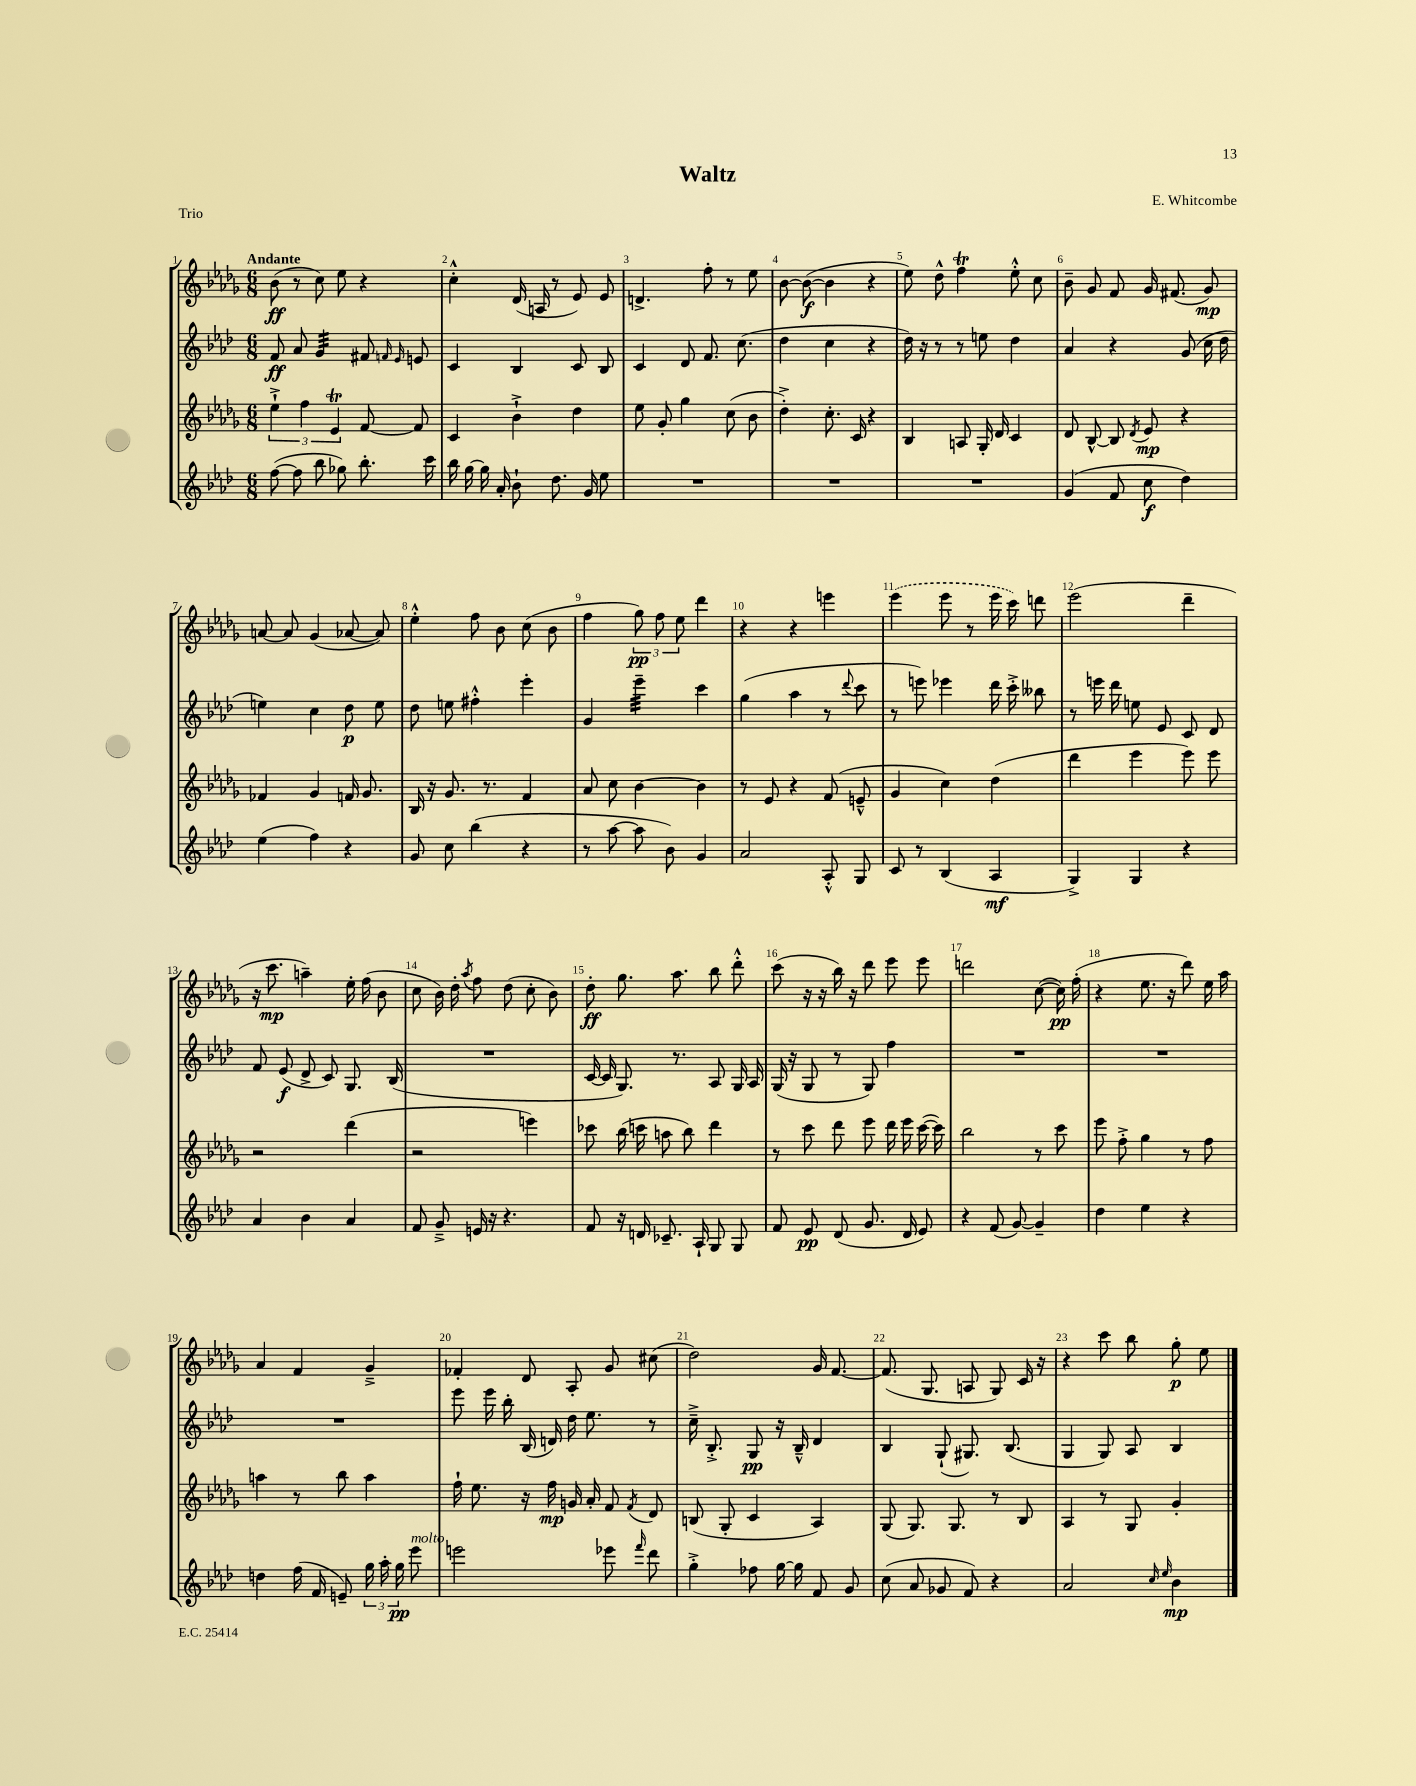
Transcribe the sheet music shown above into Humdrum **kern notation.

**kern	**kern	**kern	**kern
*staff4	*staff3	*staff2	*staff1
*clefG2	*clefG2	*clefG2	*clefG2
*k[b-e-a-d-]	*k[b-e-a-d-g-]	*k[b-e-a-d-]	*k[b-e-a-d-g-]
*M6/8	*M6/8	*M6/8	*M6/8
([8ff\	6ee-`^\	8f/	(8b-\
8ff\]	.	8a-/	8r
.	6ff\	.	.
8bb-\	.	4g/	8cc\)
.	6e-/	.	.
8gg-\)	.	.	8ee-\
8.bb-'\	[8f/	8f#/	4r
.	.	16qqf/	.
.	.	16qqe-/	.
.	8f/]	8e/	.
16ccc\	.	.	.
=	=	=	=
16bb-\	4c/	4c/	4cc'^^\
[16gg\	.	.	.
16gg\]	.	.	.
16a-'/	.	.	.
8b-`\	4b-`^\	4B-/	(16d-/
.	.	.	16A/
8.dd-\	.	.	8r
.	4dd-\	8c/	8e-/)
16g/	.	.	.
8ee-\	.	8B-/	8e-/
=	=	=	=
2.r	8ee-\	4c/	4.d^/
.	8g-'/	.	.
.	4gg-\	8d-/	.
.	.	8.f/	8ff'\
.	(8cc\	.	8r
.	.	(8.cc\	.
.	8b-\	.	8ee-\
=	=	=	=
2.r	4dd-'^\)	4dd-\	[8b-\
.	.	.	(8b-\_
.	8.cc'\	4cc\	4b-\]
.	16c/	.	.
.	4r	4r	4r
=	=	=	=
2.r	4B-/	16dd-\)	8ee-\)
.	.	16r	.
.	.	8r	8dd-^^\
.	8A/	8r	4ff\
.	16G-'/	8ee\	.
.	16d-/	.	.
.	4c/	4dd-\	8ee-'^^\
.	.	.	8cc\
=	=	=	=
(4g/	8d-/	4a-/	8b-~\
.	[8B-^^/	.	8g-/
8f/	8B-/]	4r	8f/
.	8qd-/	.	.
8cc\	8e-/	.	16g-/
.	.	.	(8.f#/
4dd-\)	4r	(8g/	.
.	.	16cc\	8g-/)
.	.	16dd-\	.
=	=	=	=
(4ee-\	4f-/	4ee\)	[8a/
.	.	.	8a/]
4ff\)	4g-/	4cc\	(4g-/
4r	16f/	8dd-\	[8a-/
.	8.g-/	.	.
.	.	8ee\	8a-/])
=	=	=	=
8g/	16B-/	8dd-\	4ee-'^^\
.	16r	.	.
8cc\	8.g-/	8ee\	.
(4bb-\	.	4ff#'^^\	8ff\
.	8.r	.	.
.	.	.	8b-\
4r	4f/	4eee-'\	(8cc\
.	.	.	8b-\
=	=	=	=
8r	8a-/	4g/	4ff\
[8aa-\	8cc\	.	.
8aa-\]	[4b-\	4eee-~\	12gg-\)
.	.	.	12ff\
8b-\)	.	.	.
.	.	.	12ee-\
4g/	4b-\]	4ccc\	4ddd-\
=	=	=	=
2a-/	8r	(4gg\	4r
.	8e-/	.	.
.	4r	4aa-\	4r
8A-'^^/	(8f/	8r	4eee\
.	.	8qqddd-/	.
8G/	8e~^^/	8ccc\	.
=	=	=	=
8c/	4g-/	8r	(4eee-\
8r	.	8eee\)	.
(4B-/	4cc\)	4eee-\	8eee-\
.	.	.	8r
4A-/	(4dd-\	16ddd-\	16eee-\
.	.	16ccc'^\	16ccc\)
.	.	8bb--\	8ddd\
=	=	=	=
4G^/)	4ddd-\	8r	(2eee-\
.	.	16eee\	.
.	.	16ddd-\	.
4G/	4eee-\	8ee\	.
.	.	8e-/	.
4r	8eee-\)	8c/	4ddd-~\
.	8eee-\	8d-/	.
=	=	=	=
4a-/	2r	8f/	16r
.	.	.	8.ccc\
.	.	(8e-/	.
4b-\	.	8d-^/	4aa~\)
.	.	8c/)	.
4a-/	(4ddd-\	8.G/	16ee-'\
.	.	.	(16ff\
.	.	.	8b-\
.	.	(16B-/	.
=	=	=	=
8f/	2r	2.r	8cc\
8g~^/	.	.	16b-\)
.	.	.	16dd-'\
.	.	.	8qaa-/
16e/	.	.	8ff\
16r	.	.	.
4.r	.	.	(8dd-\
.	4eee\)	.	8cc'\
.	.	.	8b-\)
=	=	=	=
8f/	8ccc-\	[16c/	8dd-'\
.	.	16c/]	.
16r	(16bb-\	8.G/)	8.gg-\
16d/	16ccc\	.	.
8.c-~/	8aa\	.	.
.	.	8.r	8.aa-\
.	8bb-\)	.	.
16A-`/	.	.	.
8G/	4ddd-\	8A-/	8bb-\
8G/	.	16G/	8ddd-'^^\
.	.	16A-/	.
=	=	=	=
8f/	8r	(16G/	(8ccc\
.	.	16r	.
8e-/	8ccc\	8G/	16r
.	.	.	16r
(8d-/	8ddd-\	8r	16bb-\)
.	.	.	16r
8.g/	8eee-\	8G/)	8ddd-\
.	16ddd-\	4ff\	8eee-\
16d-/	16eee-\	.	.
8e-/)	([16ccc\	.	8eee-\
.	16ccc\])	.	.
=	=	=	=
4r	2bb-\	2.r	2ddd\
(8f/	.	.	.
[8g/)	.	.	.
4g~/]	8r	.	([8cc\
.	8ccc\	.	16cc\])
.	.	.	(16ff'\
=	=	=	=
4dd-\	8eee-\	2.r	4r
.	8ff'^\	.	.
4ee-\	4gg-\	.	8.ee-\
.	.	.	16r
4r	8r	.	8ddd-\)
.	8ff\	.	16ee-\
.	.	.	16aa-\
=	=	=	=
4dd\	4aa\	2.r	4a-/
(16ff\	8r	.	4f/
16f/	.	.	.
8e~/)	8bb-\	.	.
24gg\	4aa\	.	4g-~^/
24aa-'\	.	.	.
24gg\	.	.	.
8eee-\	.	.	.
=	=	=	=
2eee\	16ff`\	8eee-\	4f-'/
.	8.ee-\	.	.
.	.	16eee-\	.
.	.	16bb-'\	.
.	16r	(16B-/	8d-/
.	16ff\	16d/)	.
.	16g/	16dd-\	8A-'/
.	16a-'/	8.ee-\	.
8eee-\	8f/	.	8g-/
16qqfff/	8qf/	.	.
8ddd-\	8d-/	8r	(8cc#\
=	=	=	=
4gg'^\	(8B/	16cc~^\	2dd-\)
.	.	8.B-'^/	.
.	8G-'/	.	.
8ff-\	4c/	8G/	.
[16gg\	.	16r	.
16gg\]	.	16B-~^^/	.
8f/	4A-/)	4d-/	16g-/
.	.	.	[8.f/
8g/	.	.	.
=	=	=	=
(8cc\	(8G-/	4B-/	(8.f/]
8a-/	8.G-/)	.	.
.	.	.	8.G-/
8g-/	.	(8G`/	.
.	8.G-/	.	.
8f/)	.	8.G#/)	8A/
4r	8r	.	8G-/)
.	.	(8.B-/	.
.	8B-/	.	16c/
.	.	.	16r
=	=	=	=
2a-/	4A-/	4G/	4r
.	8r	8G/)	8ccc\
.	8G-/	8A-/	8bb-\
16qqcc/	.	.	.
16qqee-/	.	.	.
4b-\	4g-'/	4B-/	8gg-'\
.	.	.	8ee-\
==	==	==	==
*-	*-	*-	*-
